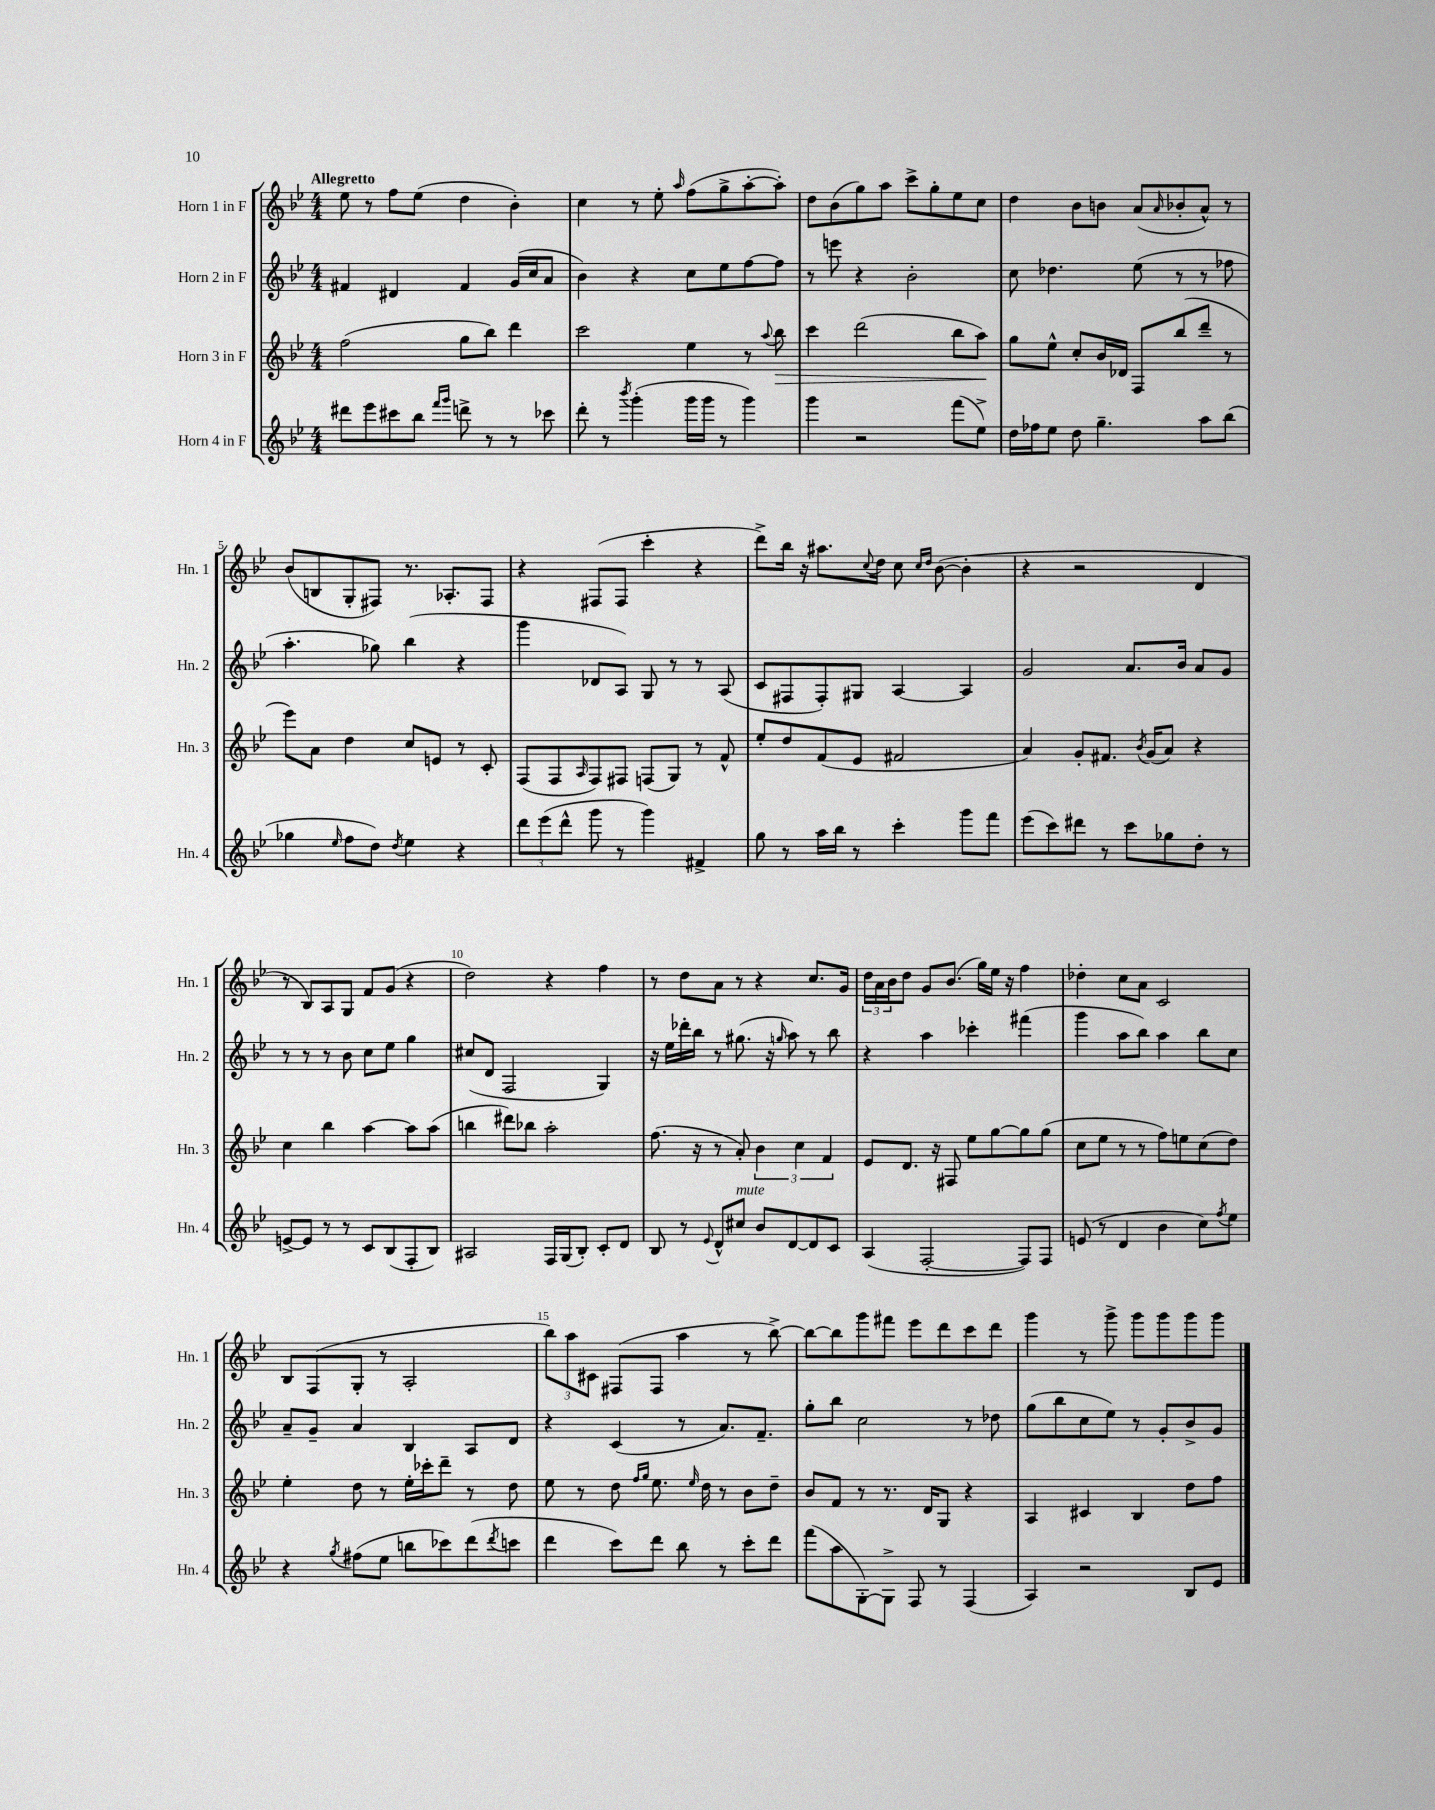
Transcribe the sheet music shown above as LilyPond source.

<<
\new StaffGroup <<
\new Staff = "s0" \with { instrumentName = "Horn 1 in F" shortInstrumentName = "Hn. 1" } {
    \clef treble \key bes \major \numericTimeSignature \time 4/4 \tempo "Allegretto"
    ees''8 r8 f''8 ees''8( d''4 bes'4-.) |
    c''4 r8 ees''8-. \grace { a''16 } f''8( g''8-> a''8~-. a''8-.) |
    d''8 bes'8( g''8) a''8 c'''8-> g''8-. ees''8 c''8 |
    d''4 bes'8 b'8 a'8( \grace { a'16 } bes'8-. a'8-^) r8 |
    bes'8( b8 g8-. fis8) r8. aes8.-. fis8 |
    r4 fis8( fis8 c'''4-. r4 |
    d'''8->) bes''16 r16 ais''8. \appoggiatura { c''8 } d''16 c''8 \grace { c''16 d''16 } bes'8~( bes'4-. |
    r4 r2 d'4 |
    r8 bes8) a8 g8 f'8 g'8( r4 |
    d''2) r4 f''4 |
    r8 d''8 a'8 r8 r4 c''8. g'16 |
    \tuplet 3/2 { d''16 a'16 bes'16 } d''8 g'8 bes'8.( g''16) ees''16 r16 f''4 |
    des''4-. c''8 a'8 c'2 |
    bes8 f8( g8-. r8 a2-. |
    \tuplet 3/2 { bes''8) a''8 cis'8 } fis8( fis8 a''4 r8 bes''8~->) |
    bes''8~ bes''8 g'''8 fis'''8 ees'''8 d'''8 c'''8 d'''8 |
    g'''4 r8 g'''8-> g'''8 g'''8 g'''8 g'''8 \bar "|." |
}
\new Staff = "s1" \with { instrumentName = "Horn 2 in F" shortInstrumentName = "Hn. 2" } {
    \clef treble \key bes \major \numericTimeSignature \time 4/4
    fis'4 dis'4 fis'4 g'16( c''16 a'8 |
    bes'4) r4 c''8 ees''8 f''8~ f''8 |
    r8 e'''8 r4 bes'2-. |
    c''8 des''4. ees''8( r8 r8 fes''8 |
    a''4.-. ges''8) bes''4( r4 |
    g'''4 des'8 a8) g8 r8 r8 a8( |
    c'8 fis8 fis8-.) gis8 a4~ a4 |
    g'2 a'8. bes'16 a'8 g'8 |
    r8 r8 r8 bes'8 c''8 ees''8 g''4 |
    cis''8( d'8 f2 g4) |
    r16 ees''16 des'''16-. bes''16 r8 gis''8.( r16 \grace { g''16 } a''8) r8 bes''8 |
    r4 a''4 ces'''4-. fis'''4( |
    g'''4 a''8 bes''8) a''4 bes''8 c''8 |
    a'8-- g'8-- a'4 bes4 a8 d'8 |
    r4 c'4( r8 a'8.) f'8.-- |
    g''8-. bes''8 c''2 r8 des''8 |
    g''8( bes''8 c''8 ees''8) r8 g'8-. bes'8-> g'8 \bar "|." |
}
\new Staff = "s2" \with { instrumentName = "Horn 3 in F" shortInstrumentName = "Hn. 3" } {
    \clef treble \key bes \major \numericTimeSignature \time 4/4
    f''2( g''8 bes''8) d'''4 |
    c'''2 ees''4 r8 \appoggiatura { a''8 } bes''8\> |
    c'''4 d'''2( bes''8 a''8\!) |
    g''8 ees''8-^ c''8-. bes'16 des'16 f8 bes''8( d'''8-- r8 |
    ees'''8) a'8 d''4 c''8 e'8 r8 c'8-. |
    f8( f8 \grace { a16 } f8) fis8 f8( g8) r8 f'8-^ |
    ees''8-. d''8 f'8( ees'8 fis'2 |
    a'4) g'8-. fis'8. \acciaccatura { bes'8 } g'16( a'8) r4 |
    c''4 bes''4 a''4~ a''8 a''8( |
    b''4 dis'''8) bes''8 a''2-. |
    f''8.( r16 r8 a'8-.) \tuplet 3/2 { bes'4 c''4 f'4 } |
    ees'8 d'8. r16 fis8 ees''8 g''8~ g''8 g''8( |
    c''8 ees''8 r8 r8 f''8) e''8 c''8( d''8) |
    ees''4-. d''8 r8 ees''16-. ces'''16-. d'''8-- r8 d''8 |
    ees''8 r8 d''8 \grace { f''16 g''16 } ees''8. \grace { ees''16 } d''16 r8 bes'8 d''8-- |
    bes'8 f'8 r8 r8. d'16 g8 r4 |
    a4 cis'4 bes4 d''8 f''8 \bar "|." |
}
\new Staff = "s3" \with { instrumentName = "Horn 4 in F" shortInstrumentName = "Hn. 4" } {
    \clef treble \key bes \major \numericTimeSignature \time 4/4
    dis'''8 ees'''8 cis'''8 bes''8 \grace { f'''16 g'''16 } d'''8-> r8 r8 ces'''8 |
    d'''8-. r8 \acciaccatura { bes'''8 } g'''4-.( g'''16 g'''16 r8 g'''4) |
    g'''4 r2 f'''8( ees''8->) |
    d''16 fes''16 ees''8 d''8 g''4.-- a''8 bes''8( |
    ges''4 \grace { ees''16 } f''8 d''8) \acciaccatura { d''8 } ees''4 r4 |
    \tuplet 3/2 { d'''8 ees'''8( d'''8-^ } g'''8 r8 g'''4) fis'4-> |
    g''8 r8 a''16 bes''16 r8 c'''4-. g'''8 f'''8 |
    ees'''8( c'''8) dis'''8 r8 c'''8 ges''8 d''8-. r8 |
    e'8~-> e'8 r8 r8 c'8 bes8( f8-. bes8) |
    ais2 f16 g16( bes8-.) c'8-. d'8 |
    bes8 r8 \appoggiatura { ees'8 } d'8-^ cis''8^\markup { \italic "mute" } bes'8 d'8~ d'8 c'8 |
    a4( f2~-. f8) f8 |
    e'8( r8 d'4 bes'4 c''8) \acciaccatura { f''8 } ees''8 |
    r4 \acciaccatura { g''8 } fis''8( ees''8 b''8 ces'''8) d'''8( \acciaccatura { d'''8 } c'''8 |
    d'''4 c'''8) d'''8 bes''8 r8 c'''8-. d'''8 |
    f'''8( a''8 g8~-.) g8-> f8 r8 f4( |
    a4) r2 bes8 ees'8 \bar "|." |
}
>>
>>
\layout { \context { \Score \override BarNumber.break-visibility = ##(#f #t #t) barNumberVisibility = #(every-nth-bar-number-visible 5) } }
